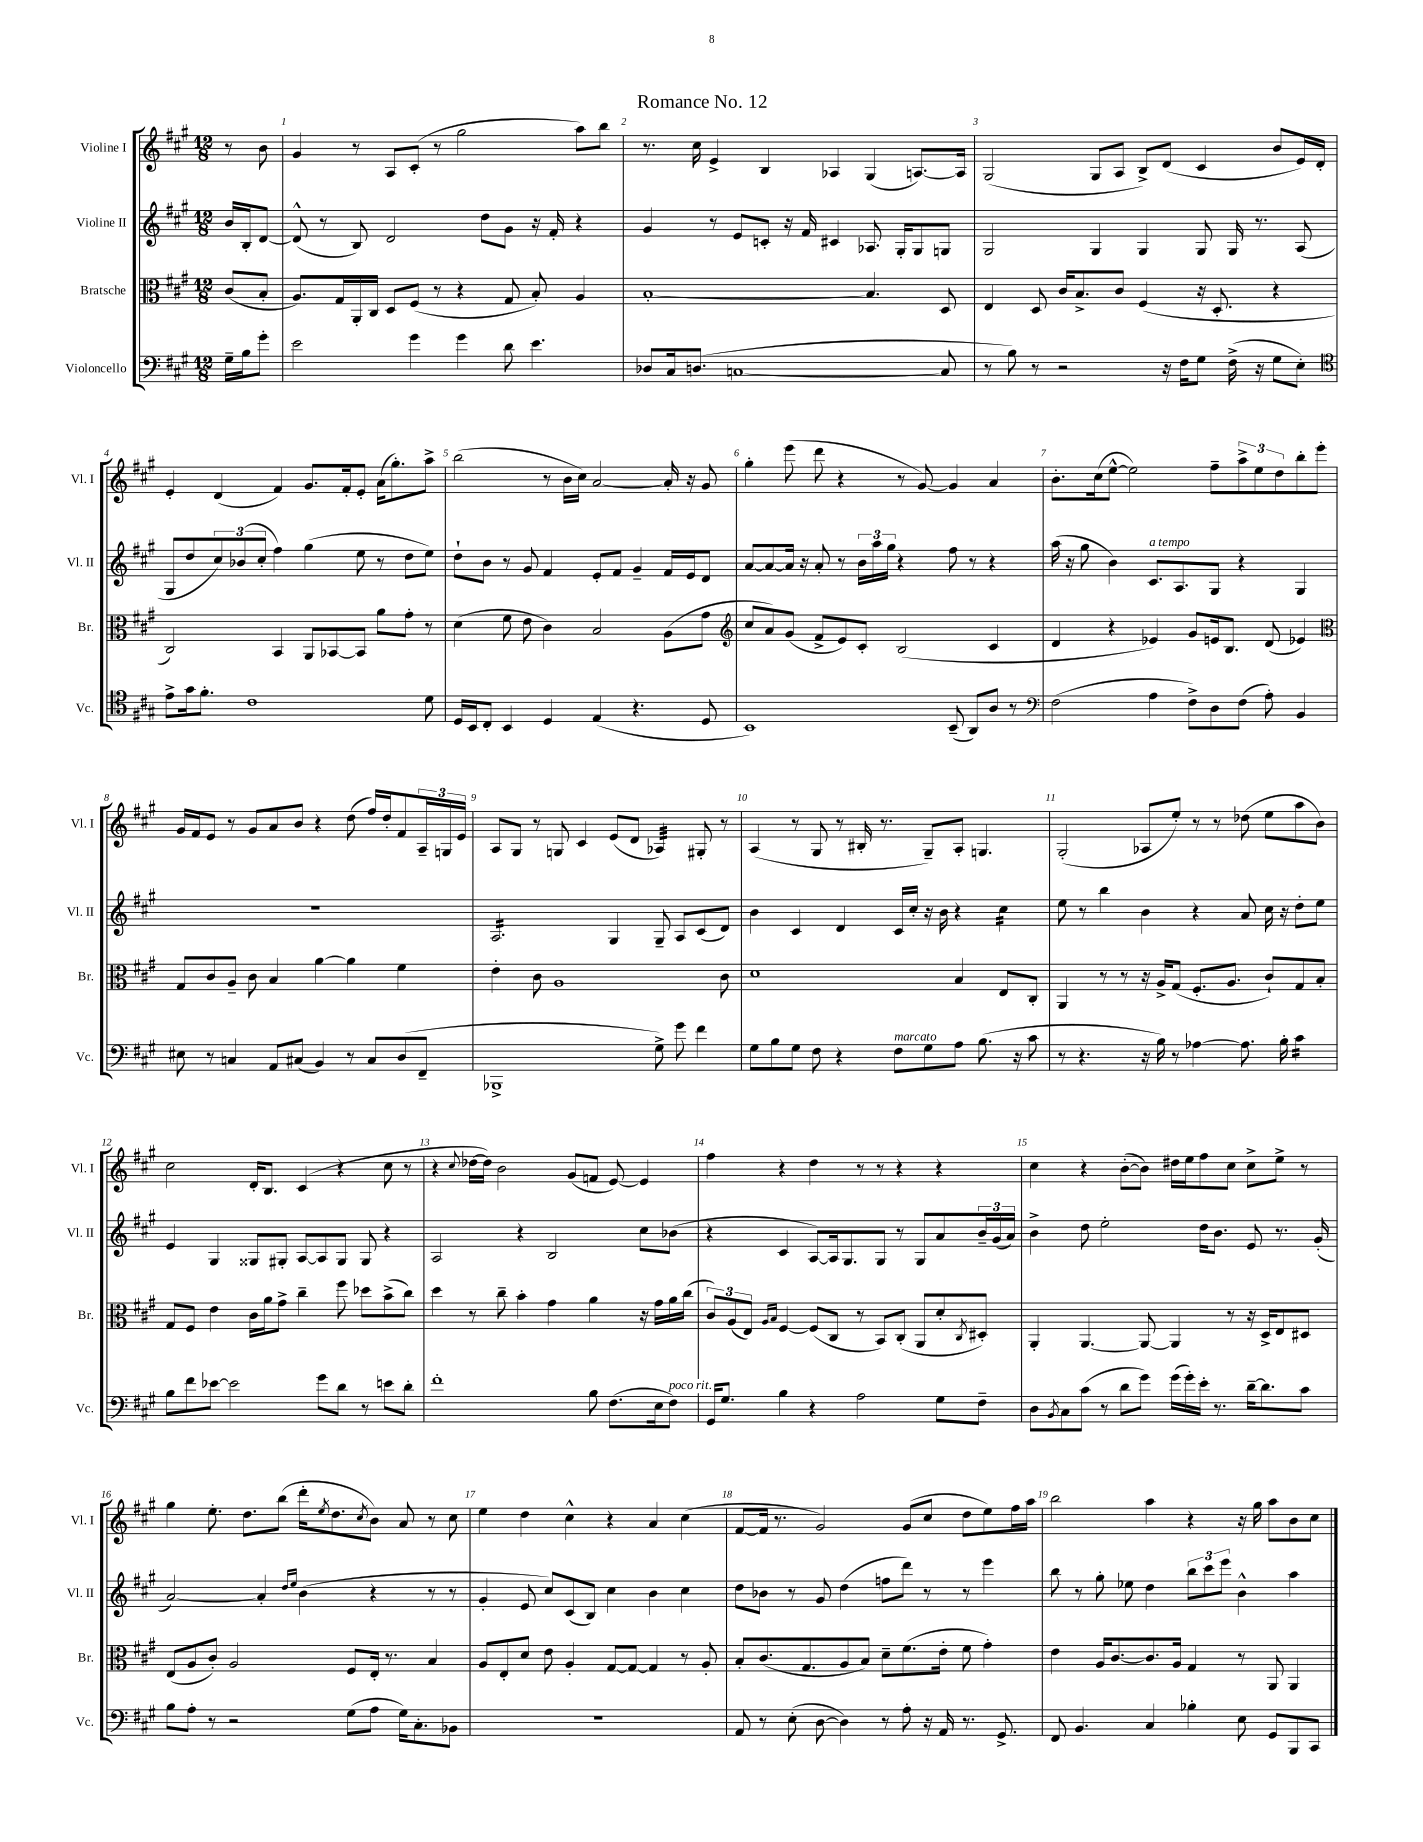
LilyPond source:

\header { title = "Romance No. 12" }
<<
\new StaffGroup <<
\new Staff = "s0" \with { instrumentName = "Violine I" shortInstrumentName = "Vl. I" } {
    \clef treble \key a \major \numericTimeSignature \time 12/8 \partial 4
    r8 b'8 |
    gis'4 r8 a8 cis'8-.( r8 gis''2 a''8) b''8 |
    r8. cis''16 e'4-> b4 aes4 gis4( a8.~) a16 |
    gis2( gis8 a8 b8->) d'8( cis'4 b'8 e'16) d'16-. |
    e'4-. d'4( fis'4) gis'8. fis'16-. e'8-. a'16( gis''8.-.) a''8-> |
    b''2( r8 b'16 cis''16) a'2~ a'16-. r16 gis'8 |
    gis''4-. e'''8( d'''8 r4 r8 gis'8~) gis'4 a'4 |
    b'8.-. cis''16( e''8~-^ e''2) fis''8-- \tuplet 3/2 { a''8-> e''8 d''8 } b''8-. e'''8-. |
    gis'16 fis'16 e'8 r8 gis'8 a'8 b'8 r4 d''8( fis''16) d''16-. fis'8 \tuplet 3/2 { a16-- g16 e'16 } |
    a8 gis8 r8 g8 cis'4 e'8( d'8 aes4:32) gis8-. r8 |
    a4( r8 gis8 r8 bis16-. r8. gis8--) a8-. g4. |
    gis2-.( aes8 e''8-.) r8 r8 des''8( e''8 a''8 b'8) |
    cis''2 d'16-. b8. cis'4( r4 cis''8 r8 |
    r4 \appoggiatura { cis''8 } des''16~ des''16) b'2 gis'8( f'8 e'8~) e'4 |
    fis''4 r4 d''4 r8 r8 r4 r4 |
    cis''4 r4 b'8~-.( b'8) dis''16 e''16 fis''8 cis''8 cis''8-> e''8-> r8 |
    gis''4 e''8.-. d''8. b''8( d'''16-. \acciaccatura { e''8 } d''8. \acciaccatura { cis''8 } b'8) a'8 r8 cis''8 |
    e''4 d''4 cis''4-^ r4 a'4 cis''4( |
    fis'8~ fis'16 r8. gis'2) gis'8( cis''8 d''8 e''8) fis''16 a''16 |
    b''2 a''4 r4 r16 gis''16 a''8 b'8 cis''8 \bar "|." |
}
\new Staff = "s1" \with { instrumentName = "Violine II" shortInstrumentName = "Vl. II" } {
    \clef treble \key a \major \numericTimeSignature \time 12/8 \partial 4
    b'16 b16-. d'8~ |
    d'8-^( r8 b8) d'2 d''8 gis'8 r16 fis'16-. r4 |
    gis'4 r8 e'8 c'8-. r16 fis'16 cis'4 aes8. gis16-. gis8 g8 |
    gis2 gis4 gis4 gis8 gis16 r8. a8( |
    gis8 d''8 \tuplet 3/2 { cis''8) bes'8( cis''8-. } fis''4) gis''4( e''8 r8 d''8 e''8) |
    d''8-! b'8 r8 gis'8 fis'4 e'8-. fis'8 gis'4-- fis'16 e'16 d'8 |
    a'8~ a'8~ a'16 r16 a'8-. r8 \tuplet 3/2 { b'16 a''16 gis''16 } r4 fis''8 r8 r4 |
    a''16( r16 gis''8 b'4) cis'8.^\markup { \italic "a tempo" } a8. gis8 r4 gis4 |
    R1. |
    a2.:16 gis4 gis8-- a8 cis'8( d'8) |
    b'4 cis'4 d'4 cis'16 cis''16-. r16 b'16 r4 cis''4:16 |
    e''8 r8 b''4 b'4 r4 a'8 cis''16 r16 d''8-. e''8 |
    e'4 gis4 gisis8 gis8-. a8~ a8 gis8 gis8 r4 |
    a2 r4 b2 cis''8 bes'8( |
    r4 cis'4 a8~) a16 gis8. gis8 r8 gis8 a'8 \tuplet 3/2 { b'16-- gis'16( a'16) } |
    b'4-> d''8 e''2-. d''16 b'8. e'8 r8. gis'16-.( |
    a'2~) a'4-. \grace { d''16 e''16 } b'4( r4 r8 r8 |
    gis'4-. e'8 cis''8) cis'8( b8) cis''4 b'4 cis''4 |
    d''8 bes'8 r8 gis'8 d''4( f''8 d'''8) r8 r8 e'''4 |
    b''8 r8 gis''8-. ees''8 d''4 \tuplet 3/2 { b''8 cis'''8 e'''8 } b'4-^ a''4 \bar "|." |
}
\new Staff = "s2" \with { instrumentName = "Bratsche" shortInstrumentName = "Br." } {
    \clef alto \key a \major \numericTimeSignature \time 12/8 \partial 4
    cis'8( b8-. |
    a8.) gis16 a,16-. cis16 d8 fis8( r8 r4 gis8 b8-.) a4 |
    b1~-. b4. d8 |
    e4 d8 cis'16 b8.-> cis'8 fis4( r16 d8.-. r4 |
    cis2) b,4 a,8 bes,8~ bes,8 a'8 gis'8-. r8 |
    d'4( fis'8 e'8 cis'4) b2 a8( gis'8 |
    \clef treble cis''8 a'8) gis'8( fis'8-> e'8) cis'8-. b2( cis'4 |
    d'4 r4 ees'4) gis'8 e'16 b8. d'8( ees'4) |
    \clef alto gis8 cis'8 a8-- cis'8 b4 a'4~ a'4 fis'4 |
    e'4-. cis'8 a1 cis'8 |
    d'1 b4 e8 cis8-. |
    a,4 r8 r8 r16 a16-> gis8( fis8.-. a8. cis'8-!) gis8 b8-. |
    gis8 fis8 e'4 cis'16 a'16 gis'8-> cis''4-- fis''8 des''8 b'8->( cis''8) |
    d''4 r8 cis''8-- b'4-. gis'4 a'4 r16 gis'16 a'16 cis''16( |
    \tuplet 3/2 { cis'8) a8( e8) } \grace { a16 b16 } fis4~ fis8( cis8 r8 b,8) cis8-.( a,8 d'8-. \acciaccatura { cis8 } dis8-.) |
    a,4-. a,4.~ a,8~ a,4 r8 r16 d16-> e8 dis8 |
    e8( a8 cis'8-.) a2 fis8 e16-. r8. b4 |
    a8 e8-. d'8 e'8 a4-. gis8~ gis8~ gis4 r8 a8-. |
    b8-. cis'8.( gis8. a8 b8) d'8-- fis'8.( e'16-. fis'8 gis'4-.) |
    e'4 a16 cis'8.~ cis'8. a16 gis4 r8 a,8 a,4 \bar "|." |
}
\new Staff = "s3" \with { instrumentName = "Violoncello" shortInstrumentName = "Vc." } {
    \clef bass \key a \major \numericTimeSignature \time 12/8 \partial 4
    gis16-- b16 gis'8-. |
    e'2 gis'4 gis'4 d'8 e'4. |
    des8 cis16 d8.( c1~ c8 |
    r8 b8) r8 r2 r16 fis16 gis8 fis16->( r16 gis8 e8-.) |
    \clef tenor e'8-> gis'16 fis'8.-. cis'1 d'8 |
    d16 b,16 cis8-. b,4 d4 e4( r4. d8 |
    b,1) b,8--( a,8) a8 r8 |
    \clef bass fis2( a4 fis8->) d8 fis8( a8-.) b,4 |
    eis8 r8 c4 a,8 cis8( b,4) r8 cis8 d8( fis,8-- |
    bes,,1-> gis8->) gis'8 fis'4 |
    gis8 b8 gis8 fis8 r4 fis8^\markup { \italic "marcato" } gis8 a8 b8.( r16 cis'8 |
    r8 r4. r16 b16) r8 aes4~ aes8. b16-. cis'4:16 |
    b8 fis'8 ees'8~ ees'2 gis'8 d'8 r8 e'8 d'8-. |
    fis'1-. b8 fis8.( e16 fis8^\markup { \italic "poco rit." }) |
    gis,16 gis8. b4 r4 a2 gis8 fis8-- |
    d8 \acciaccatura { b,8 } cis8 cis'8( r8 d'8 gis'8) gis'16( gis'16-.) e'16-. r8. d'16~-- d'8. cis'8 |
    b8 a8-. r8 r2 gis8( a8 gis16) cis8.-. bes,8 |
    R1. |
    a,8 r8 e8-.( d8~ d4) r8 a8-. r16 a,16 r8. gis,8.-> |
    fis,8 b,4. cis4 bes4-. e8 gis,8 b,,8 cis,8 \bar "|." |
}
>>
>>
\layout { \context { \Score \override BarNumber.break-visibility = ##(#f #t #t) barNumberVisibility = #all-bar-numbers-visible } }
